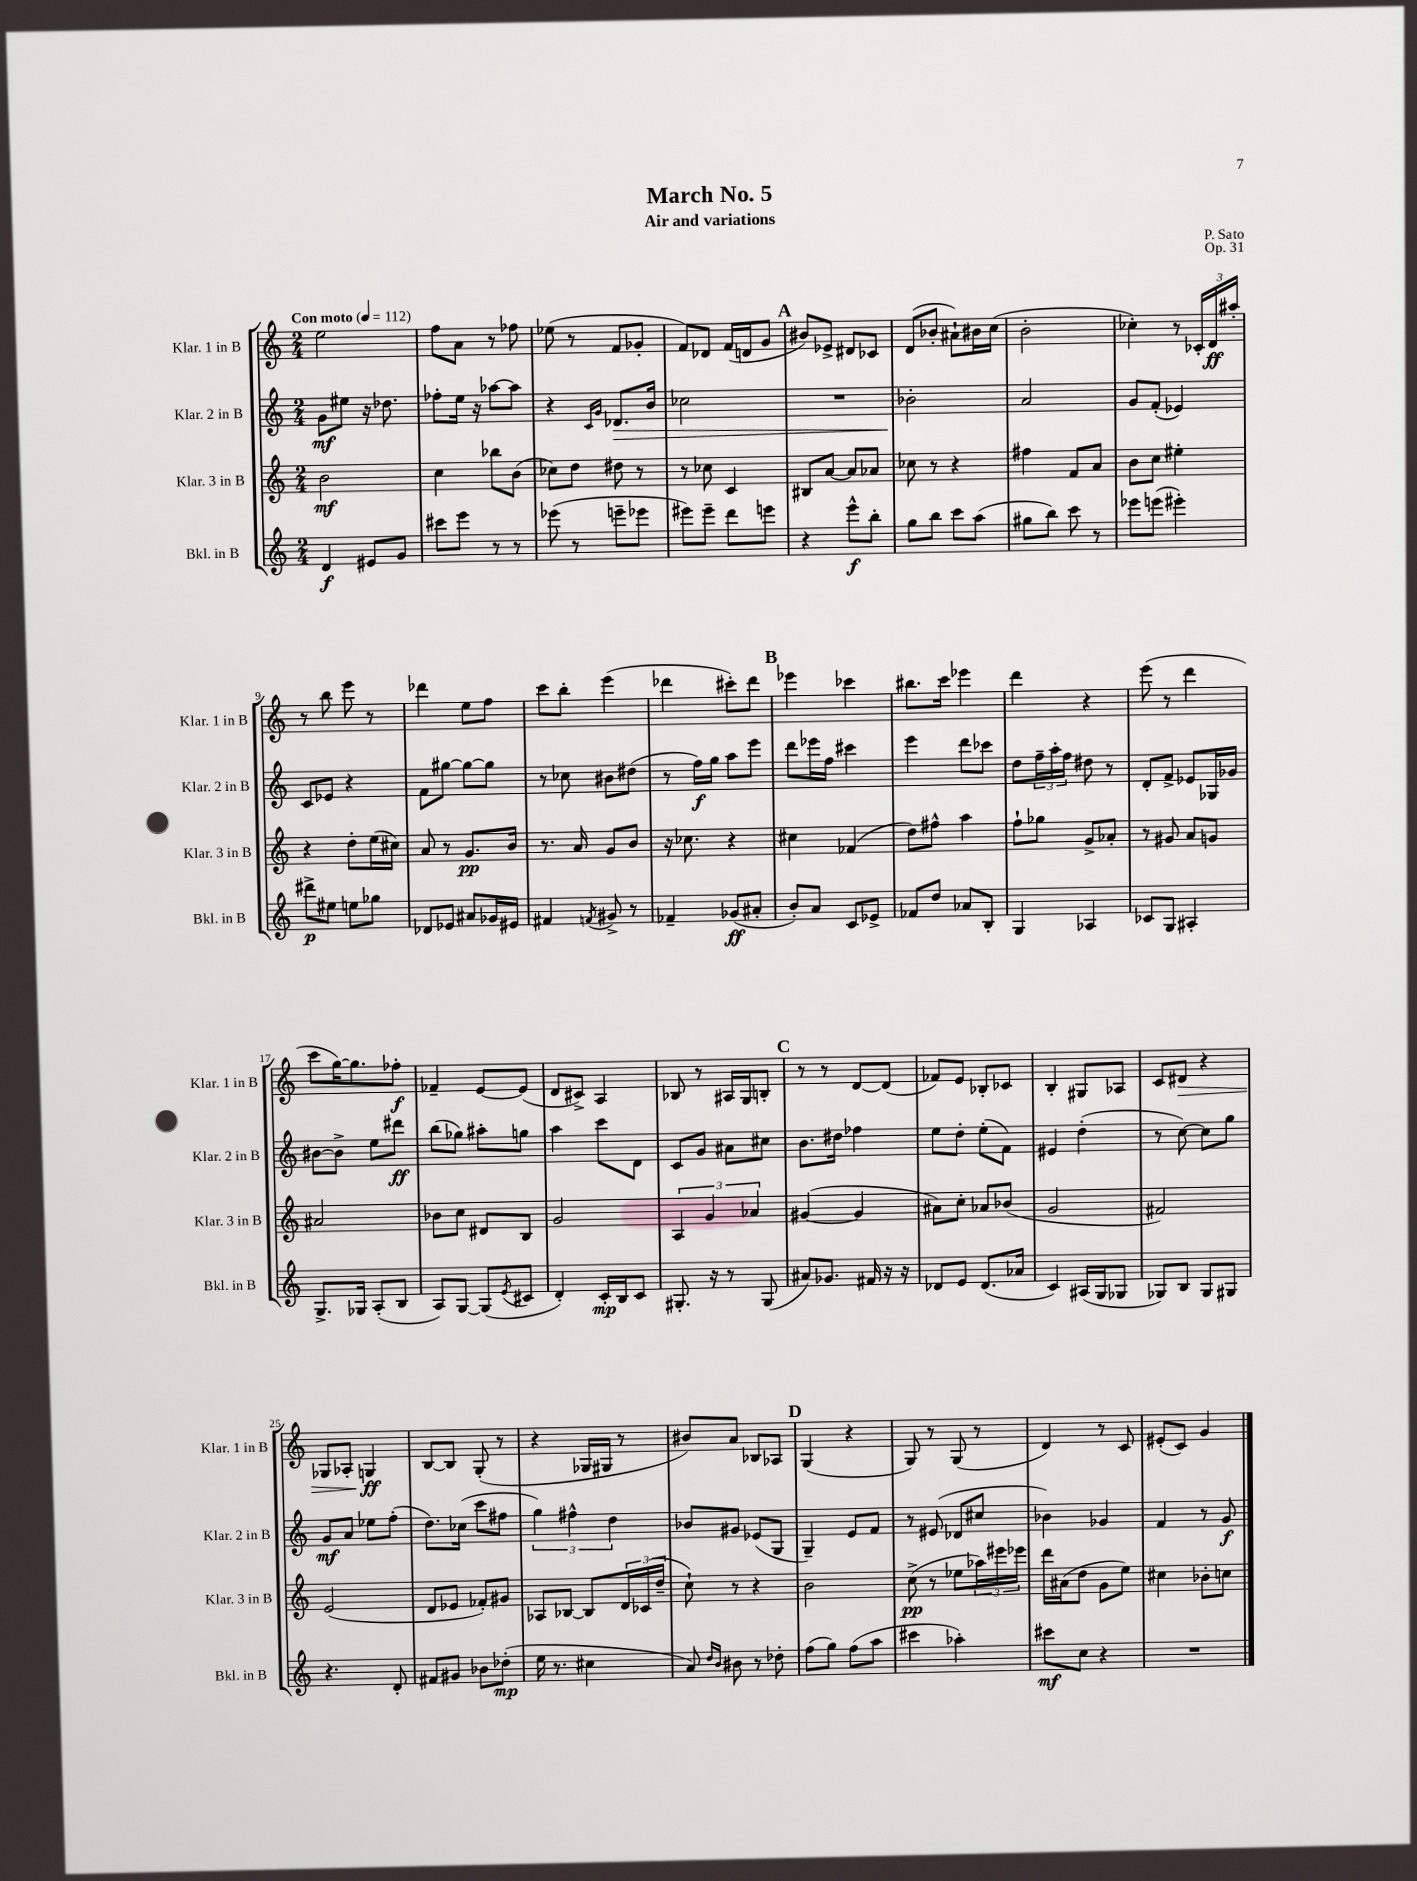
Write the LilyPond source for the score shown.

\header { title = "March No. 5" composer = "P. Sato" subtitle = "Air and variations" opus = "Op. 31" }
<<
\new StaffGroup <<
\new Staff = "s0" \with { instrumentName = "Klar. 1 in B" shortInstrumentName = "Klar. 1 in B" } {
    \clef treble \key c \major \numericTimeSignature \time 2/4 \tempo "Con moto" 4 = 112
    e''2 |
    f''8 a'8 r8 fes''8 |
    ees''8( r8 f'8 ges'8-. |
    f'8) des'8 f'16( d'16 g'8 |
    \mark \markup { \bold "A" } bis'8) ees'8-> dis'8 ces'8 |
    d'8( bes'8-. ais'8-!) bis'16 c''16( |
    b'2-. |
    ces''4-.) r8 \tuplet 3/2 { ces'16-. d'16\ff ais''16-. } |
    r8 b''8 e'''8 r8 |
    des'''4 e''8 f''8 |
    c'''8 b''8-. e'''4( |
    des'''4 cis'''8-.) des'''8 |
    \mark \markup { \bold "B" } ees'''4 ces'''4 |
    bis''8. c'''16 ees'''4 |
    d'''4 r4 |
    e'''8( r8 d'''4 |
    c'''8 g''16~) g''8. fes''8-.\f |
    fes'4-- e'8~ e'8( |
    d'8 cis'8->) a4 |
    bes8 r8 ais16 g16 b8-. |
    \mark \markup { \bold "C" } r8 r8 d'8~ d'8( |
    fes'8) e'8 bes8-. ces'8 |
    b4-. gis8 aes8 |
    c'8 dis'8\> r4 |
    ges8 aes8-. g4\ff\! |
    b8~ b8 g8-.( r8 |
    r4 ges16 gis16 r8 |
    bis'8) a'8 bes8 aes8 |
    \mark \markup { \bold "D" } g4( r4 |
    g8) r8 g8( r8 |
    d'4) r8 c'8 |
    eis'8-.( c'8) g'4 \bar "|." |
}
\new Staff = "s1" \with { instrumentName = "Klar. 2 in B" shortInstrumentName = "Klar. 2 in B" } {
    \clef treble \key c \major \numericTimeSignature \time 2/4
    g'8\mf eis''8 r16 des''8. |
    fes''8-. e''16 r16 aes''8~ aes''8 |
    r4 \grace { c'16 g'16 } des'8.\> b'16 |
    ces''2 |
    \mark \markup { \bold "A" } R2 |
    bes'2-.\! |
    a'2 |
    g'8 f'8-.( ees'4) |
    c'8 ees'8 r4 |
    f'8 gis''8~ gis''8~ gis''8 |
    r8 ces''8 bis'8 dis''8( |
    r8 f''16\f) g''16 a''8 e'''8 |
    \mark \markup { \bold "B" } d'''8 ees'''16 f''16 cis'''4 |
    e'''4 d'''8 ces'''8 |
    d''8 \tuplet 3/2 { f''16-- a''16-. f''16 } dis''8 r8 |
    d'8-. f'8-> ees'8 ges16 ges'16 |
    bis'8~ bis'8-> e''8 dis'''8\ff |
    b''8( ges''8) ais''8-. g''8 |
    a''4 c'''8 d'8 |
    c'8 g'8 ais'8 cis''8 |
    \mark \markup { \bold "C" } b'8. dis''16 fes''4 |
    e''8 d''8-. e''8-.( f'8) |
    eis'4 d''4-.( |
    r8 c''8~) c''8 g''8 |
    g'8\mf a'8 ees''8 f''8-.( |
    d''8.) ces''16( c'''8 fis''8 |
    \tuplet 3/2 { g''4) fis''4-^ d''4 } |
    bes'8 gis'8 ees'8( g8 |
    \mark \markup { \bold "D" } g4--) e'8 f'8 |
    r8 eis'8( des'8 cis''8 |
    bes'4) ges'4 |
    f'4 r8 g'8\f \bar "|." |
}
\new Staff = "s2" \with { instrumentName = "Klar. 3 in B" shortInstrumentName = "Klar. 3 in B" } {
    \clef treble \key c \major \numericTimeSignature \time 2/4
    b'2\mf |
    c''4 bes''8 b'8( |
    ces''8) d''8 dis''8 r8 |
    r8 ces''8 c'4 |
    \mark \markup { \bold "A" } bis8 a'8~ a'8 aes'8 |
    ces''8 r8 r4 |
    fis''4 f'8 a'8 |
    b'8 c''8 eis''4-. |
    r4 d''8-. e''16( cis''16) |
    a'8 r8 g'8.\pp b'16 |
    r8. a'16 g'8 b'8 |
    r16 ces''8. r4 |
    \mark \markup { \bold "B" } cis''4 fes'4( |
    d''8) fis''8-^ a''4 |
    f''8-! ges''8 g'8-> aes'8-. |
    r8 gis'8 a'8 g'8 |
    ais'2 |
    bes'8 c''8 dis'8 b8 |
    g'2 |
    \tuplet 3/2 { a4 g'4 aes'4 } |
    \mark \markup { \bold "C" } gis'4~( gis'4 |
    ais'8) c''8-. aes'8 bes'8( |
    g'2 |
    fis'2) |
    e'2( |
    d'8 ees'8 fes'8-.) gis'8 |
    aes8 bes8~ bes8 \tuplet 3/2 { d'16 ces'16( d''16-- } |
    c''8-!) r8 r4 |
    \mark \markup { \bold "D" } b'2 |
    c''8->\pp( r8 ees''8 \tuplet 3/2 { aes''16) eis'''16 ees'''16 } |
    d'''16 ais'16( d''8 g'8 e''8) |
    cis''4 bes'8-. c''8 \bar "|." |
}
\new Staff = "s3" \with { instrumentName = "Bkl. in B" shortInstrumentName = "Bkl. in B" } {
    \clef treble \key c \major \numericTimeSignature \time 2/4
    d'4\f eis'8 g'8 |
    cis'''8 e'''8 r8 r8 |
    ees'''8( r8 e'''8-- ees'''8 |
    eis'''8) eis'''8-- d'''8 e'''8 |
    \mark \markup { \bold "A" } r4 e'''8-^\f b''8-. |
    g''8 b''8 c'''8 a''8( |
    gis''8 b''8) c'''8 r8 |
    ees'''8 e'''8( eis'''4-.) |
    dis'''8->\p eis''8 e''8 ges''8 |
    des'8 ees'8 ais'8 ges'16 eis'16 |
    fis'4 \acciaccatura { f'8 } gis'8-> r8 |
    fes'4-- ges'8\ff( ais'8-. |
    \mark \markup { \bold "B" } b'8-.) a'8 c'8 ees'8-> |
    fes'8 d''8 aes'8 b8-. |
    g4 aes4 |
    ces'8 g8 ais4-. |
    g8.-> ges16 a8-.( b8 |
    a8) g8~ g8( \acciaccatura { e'8 } cis'8 |
    d'4-.) c'16-.\mp b16 c'8 |
    gis8.-. r16 r8 gis8( |
    \mark \markup { \bold "C" } ais'8) ges'8. fis'16 r16 r16 |
    des'8 e'8 des'8.( aes'16 |
    c'4) ais16( g16 ges8 |
    ges8) b8 ges8 gis8 |
    r4. d'8-. |
    fis'8 gis'8 bes'8 des''8-.\mp( |
    e''16 r8. cis''4 |
    a'8) \grace { d''16 b'16 } bis'8 r8 des''8-. |
    \mark \markup { \bold "D" } f''8( g''8) f''8( a''8 |
    cis'''4 aes''4-.) |
    cis'''8\mf c''8 r4 |
    R2 \bar "|." |
}
>>
>>
